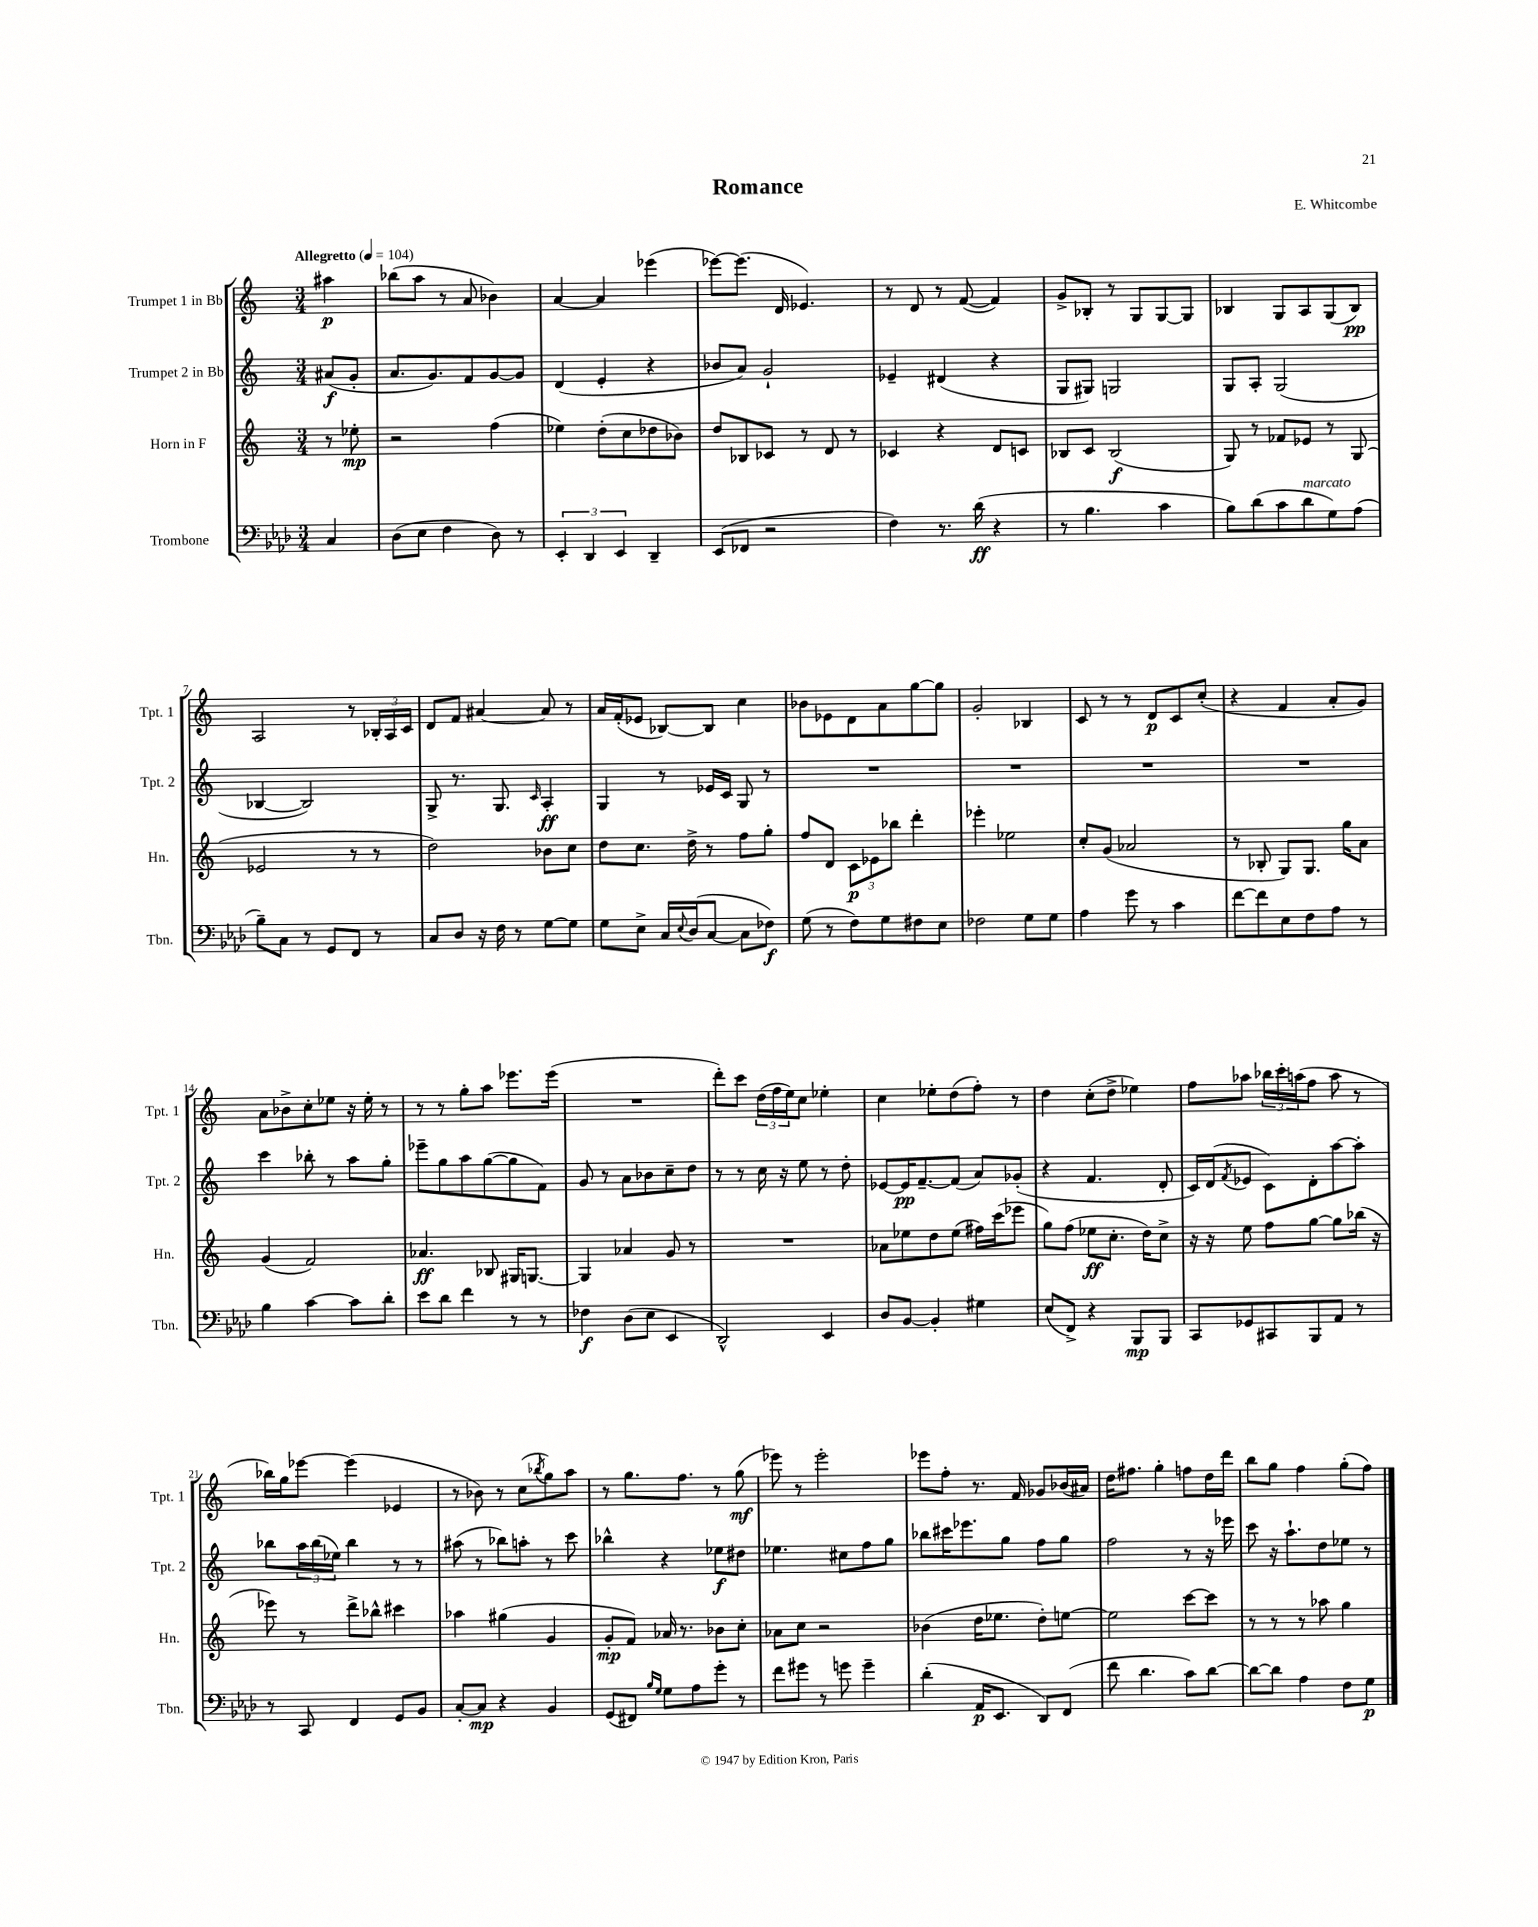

**kern	**kern	**kern	**kern
*staff4	*staff3	*staff2	*staff1
*clefF4	*clefG2	*clefG2	*clefG2
*k[b-e-a-d-]	*k[]	*k[]	*k[]
*M3/4	*M3/4	*M3/4	*M3/4
*MM104	*MM104	*MM104	*MM104
4C	8r	(8a#	4aa#
.	8ee-'	8g'	.
=	=	=	=
(8D-	2r	8.a	(8bb-
8E-	.	.	8aa
.	.	8.g)	.
4F	.	.	8r
.	.	8f	8a
8D-)	(4ff	[8g	4b-)
8r	.	8g]	.
=	=	=	=
6EE-'	4ee-)	(4d	[4a
6DD-	.	.	.
.	(8dd'	4e'	4a]
6EE-	.	.	.
.	8cc	.	.
4DD-~	8dd-	4r	(4eee-
.	8b-)	.	.
=	=	=	=
(8EE-	8dd	8b-	[8eee-)
8FF-	8B-	8a)	(8.eee-]
2r	8c-	2g`	.
.	.	.	16d
.	8r	.	4.e-)
.	8d	.	.
.	8r	.	.
=	=	=	=
4F)	4c-	4e-~	8r
.	.	.	8d
8.r	4r	(4d#	8r
.	.	.	([8f
(16d-	.	.	.
4r	8d	4r	4f])
.	8c	.	.
=	=	=	=
8r	8B-	8G	8g^
4.B-	8c	8G#)	8B-'
.	(2B-	2G	8r
.	.	.	8G
4c	.	.	[8G
.	.	.	8G]
=	=	=	=
8B-)	8G)	8G	4B-
(8d-	8r	8A'	.
8c	8f-	(2G	8G
8d-	8e-	.	8A
8G)	8r	.	(8G
(8A-	(8G	.	8B-)
=	=	=	=
8B-~)	2e-	[4B-	2A
8C	.	.	.
8r	.	2B-])	.
8GG	.	.	.
8FF	8r	.	8r
8r	8r	.	24B-'
.	.	.	24A
.	.	.	24c
=	=	=	=
8C	2dd)	8G^	8d
8D-	.	8.r	8f
16r	.	.	[4a#
16F	.	8.G	.
8r	.	.	.
.	.	16qqc	.
[8G	8b-	4A'	8a#]
8G]	8cc	.	8r
=	=	=	=
8G	8dd	4G	16a
.	.	.	(16f'
8E-^	8.cc	.	8e-
16C	.	8r	[8B-)
8qqE-	.	.	.
(16D-	16dd^	.	.
[8C	8r	16e-	8B-]
.	.	16c	.
8C]	8ff	8G	4cc
8F-)	8gg'	8r	.
=	=	=	=
(8G	8ff	2.r	8b-
8r	8d	.	8e-
8F)	12c	.	8d
.	12e-	.	.
8G	.	.	8a
.	12bb-	.	.
8F#	4ddd'	.	[8gg
8E-	.	.	8gg]
=	=	=	=
2F-	4eee-'	2.r	2g'
.	2ee-	.	.
8G	.	.	4B-
8G	.	.	.
=	=	=	=
4A-	8cc'	2.r	8c
.	(8g	.	8r
8g	2a-	.	8r
8r	.	.	8d
4c	.	.	8c
.	.	.	(8cc'
=	=	=	=
[8f	8r	2.r	4r
8f]	8B-'	.	.
8E-	8G)	.	4f
8F	8.G	.	.
8A-	.	.	8a'
.	16gg	.	.
8r	8a	.	8g)
=	=	=	=
4B-	(4g	4ccc	8a
.	.	.	8b-^
[4c	2f)	8bb-'	8cc'
.	.	8r	8ee-
8c]	.	8aa	16r
.	.	.	16ee-'
8d-'	.	8gg'	8r
=	=	=	=
8e-	4.a-	8eee-~	8r
8d-	.	8gg	8r
4f	.	8aa	8gg'
.	8B-	([8gg	8aa
8r	16G#	8gg]	8.eee-
.	[8.G	.	.
8r	.	8f)	.
.	.	.	(16eee-
=	=	=	=
4F-	4G]	8g	2.r
.	.	8r	.
(8D-	4a-	8a	.
8E-	.	8b-	.
4EE-	8g	8cc~	.
.	8r	8dd	.
=	=	=	=
2DD-^^)	2.r	8r	8ddd')
.	.	8r	8ccc
.	.	16cc	(24dd
.	.	.	24ff
.	.	16r	.
.	.	.	24ee)
.	.	8ee	8cc
4EE-	.	8r	4ee-'
.	.	8dd'	.
=	=	=	=
8D-	8a-	[8e-	4cc
[8BB-	8ee-	16e-]	.
.	.	[8.f~	.
4BB-']	8dd	.	8ee-'
.	(8ee-	(8f]	(8dd
4G#	16ff#)	8a)	8ff')
.	(16ccc	.	.
.	8eee-	(8g-'	8r
=	=	=	=
(8E-	8gg)	4r	4dd
8FF^)	(8ff	.	.
4r	8ee-	4.f	(8cc'
.	8.cc'	.	8dd^
8BBB-	.	.	4ee-)
.	16dd)	.	.
8BBB-	8cc^	8d'	.
=	=	=	=
8CC	16r	16c)	8ff
.	16r	(16d	.
.	.	8qf	.
8GG-	8ee	8e-	8aa-
8CC#	8ff	8c)	24bb-
.	.	.	24ccc'
.	.	.	(24aa
8BBB-	[8gg	8d'	8ff
8AA-	8gg]	[8aa	8aa
8r	(16bb-	8aa']	8r
.	16r	.	.
=	=	=	=
8r	8eee-)	8bb-	16bb-)
.	.	.	16gg
8CC	8r	24aa	[8eee-
.	.	(24bb-	.
.	.	24ee-)	.
4FF	8ddd^	4bb-	(4eee-]
.	8bb-^^	.	.
8GG	4ccc#	8r	4e-
8BB-	.	8r	.
=	=	=	=
[8C'	4aa-	(8aa#	8r
8C]	.	8r	8b-)
4r	(4gg#	8bb-)	8r
.	.	8aa'	(8cc
.	.	.	8qbb-
4BB-	4g	8r	8gg)
.	.	8ccc	8aa
=	=	=	=
(8GG	8g'	4bb-^^	8r
8FF#)	8f)	.	8.gg
16qqB-	.	.	.
16qqG	.	.	.
8G	16a-	4r	.
.	8.r	.	8.ff
8A-	.	.	.
8g'	8b-	8ee-	8r
8r	8cc'	8dd#	(8gg
=	=	=	=
8f	8a-	4.ee-	8eee-)
8g#	8cc	.	8r
8r	2r	.	2eee-'
8g	.	8cc#	.
4g~	.	8ff	.
.	.	8gg	.
=	=	=	=
(4d-'	(4b-	8bb-	8eee-
.	.	16ccc#	8ff'
.	.	8.eee-	.
16AA-	16dd	.	8.r
8.EE-	8.ee-	.	.
.	.	8gg	.
.	.	.	16f
8DD-)	8dd')	8ff	8g-
(8FF	[8ee	8gg	(16b-
.	.	.	16a#)
=	=	=	=
8f	2ee]	2ff	16dd
.	.	.	8.ff#
4.d-	.	.	.
.	.	.	4gg'
8c)	[8ccc	8r	8ff
[8d-	8ccc]	16r	16dd
.	.	16eee-	16ddd
=	=	=	=
8d-_	8r	8ccc	8bb
8d-]	8r	16r	8gg
.	.	8.aa`	.
4A-	8r	.	4ff
.	8aa-	8dd	.
8F	4gg	8ee-	(8gg'
8G	.	8r	8ff)
==	==	==	==
*-	*-	*-	*-
